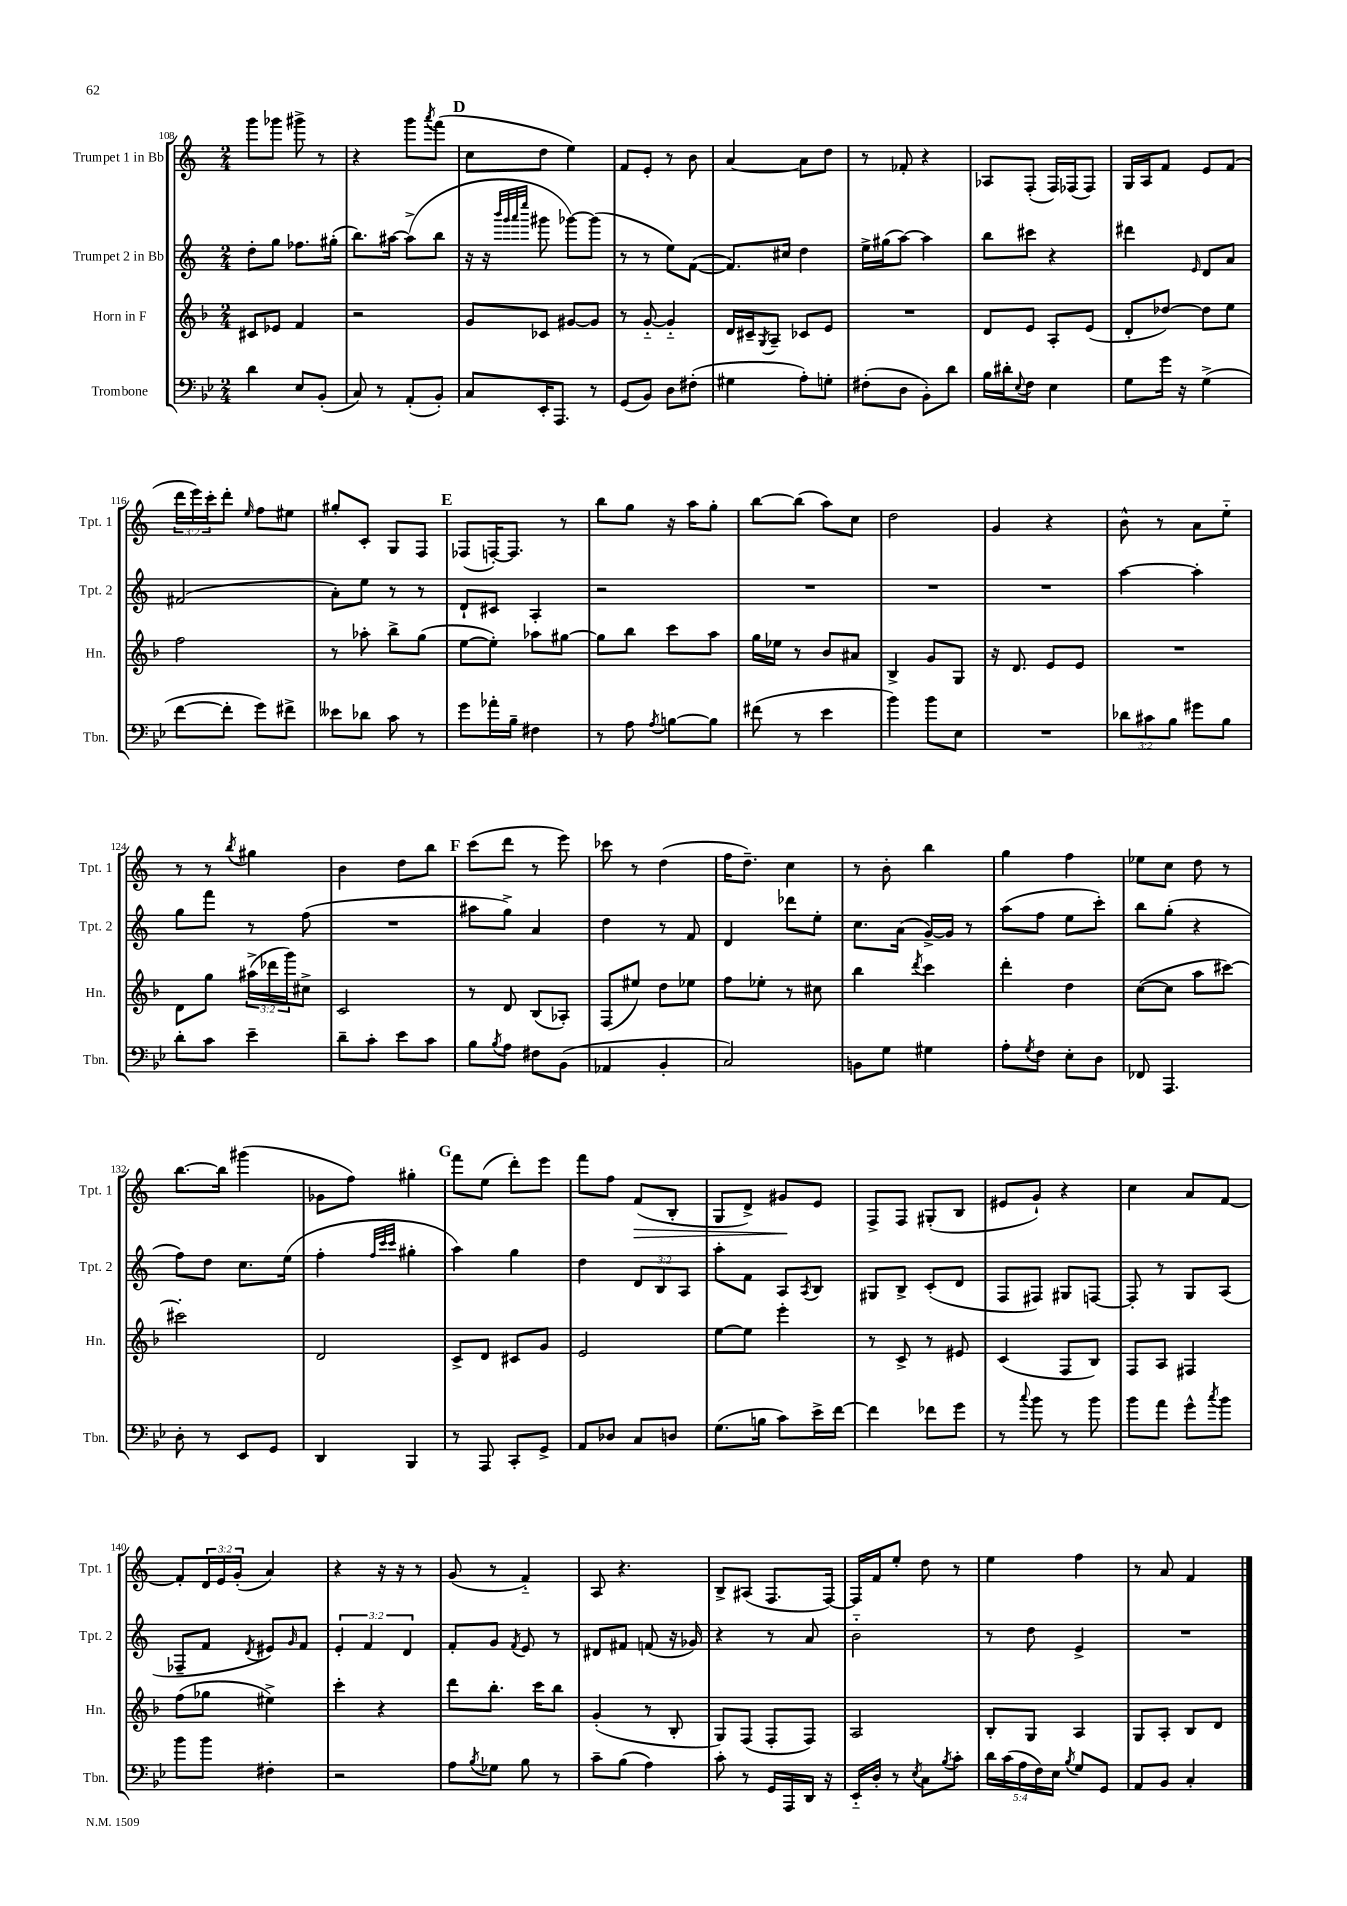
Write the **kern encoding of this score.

**kern	**kern	**kern	**kern
*staff4	*staff3	*staff2	*staff1
*clefF4	*clefG2	*clefG2	*clefG2
*k[b-e-]	*k[b-]	*k[]	*k[]
*M2/4	*M2/4	*M2/4	*M2/4
4d\	8c#/L	8dd'\L	8ggg\L
.	8e-/J	8gg\J	8ggg-\J
8E-/L	4f/	8.ff-\L	8ggg#^\
(8BB-'/J	.	.	8r
.	.	(16gg#'\Jk	.
=	=	=	=
8C/)	2r	8.bb\L)	4r
8r	.	.	.
.	.	[16aa#\Jk	.
(8AA'/L	.	(8aa#^\]L	8ggg\L
.	.	.	8qaaa/
8BB-'/J)	.	8bb\J	(8fff\J
=	=	=	=
8C/L	8g/L	16r	8cc\L
.	.	16r	.
.	.	32qqbbb/LLL	.
.	.	32qqggg/	.
.	.	32qqaaa/	.
.	.	32qqeeee/JJJ	.
16EE-'/K	8c-/J	8ggg#\	8dd\J
8.AAA/J	.	.	.
.	[8g#/L	[8ggg-\L)	4ee\)
8r	8g#/]J	(8ggg-\]J	.
=	=	=	=
(8GG/L	8r	8r	8f/L
8BB-/J)	[8g'~/	8r	8e'/J
8D\L	4g'~/]	8ee\L)	8r
(8F#'\J	.	([8f\J	8b\
=	=	=	=
4G#\	16d/LL	8.f/]L)	[4a/
.	16c#~/J	.	.
.	8qG/	.	.
.	8A~/J	.	.
.	.	16cc#/Jk	.
8A'\L)	8c-/L	4dd\	8a\]L
8G'\J	8e/J	.	8dd\J
=	=	=	=
(8F#'\L	2r	16ee^\LL	8r
.	.	(16gg#\J	.
8D\J	.	[8aa\J)	8f-'/
8BB-'\L)	.	4aa\]	4r
8d\J	.	.	.
=	=	=	=
16B-\LL	8d/L	8bb\L	8A-/L
16d#'\J	.	.	.
8qqE-/	.	.	.
8F\J	8e/J	8ccc#\J	(8F'/J
4E-\	8A'/L	4r	16F/LL)
.	.	.	(16F-/J
.	(8e/J	.	8F-/J)
=	=	=	=
8G\L	8d'/L	4ddd#\	16G/LL
.	.	.	16A/J
16g\Jk	[8dd-/J)	.	8f/J
16r	.	.	.
.	.	16qqe/	.
(4G^\	8dd-\]L	8d/L	8e/L
.	8ee\J	8a/J	(8f/J
=	=	=	=
[8f\L	2ff\	(2f#/	24ddd\LL
.	.	.	24eee\)
.	.	.	24ccc'\J
8f'\]J	.	.	8ddd'\J
.	.	.	16qqee/
8g\L)	.	.	8ff\L
8f#^\J	.	.	8ee#\J
=	=	=	=
8e--\L	8r	8a'\L)	8gg#'/L
8d-\J	8aa-'\	8ee\J	8c'/J
8c\	8bb-^\L	8r	8G/L
8r	(8gg\J	8r	8F/J
=	=	=	=
8g\L	[8ee\L	8d`/L	(8F-/L
16a-'\L	8ee'\]J)	8c#/J	[16F'/K)
16B-~\JJ	.	.	8.F/]J
4F#\	8aa-\L	4A'/	.
.	[8gg#\J	.	8r
=	=	=	=
8r	8gg#\]L	2r	8bb\L
8A\	8bb-\J	.	8gg\J
8qA/	.	.	.
[8B\L	8ccc\L	.	16r
.	.	.	16aa\LK
8B\]J	8aa\J	.	8gg'\J
=	=	=	=
(8f#\	16gg\LL	2r	[8bb\L
.	16ee-\JJ	.	.
8r	8r	.	(8bb\]J
4e-\	8b-/L	.	8aa\L)
.	8a#/J	.	8cc\J
=	=	=	=
4b-\)	4B-^/	2r	2dd\
8b-\L	8g/L	.	.
8E-\J	8G/J	.	.
=	=	=	=
2r	16r	2r	4g/
.	8.d/	.	.
.	8e/L	.	4r
.	8e/J	.	.
=	=	=	=
12d-\L	2r	[4aa\	8b^^\
12c#\	.	.	.
.	.	.	8r
12B-\J	.	.	.
8g#\L	.	4aa'\]	8a\L
8B-\J	.	.	8ee'~\J
=	=	=	=
8d'\L	8d\L	8gg\L	8r
8c\J	8gg\J	8fff\J	8r
.	.	.	8qbb/
4e-~\	(24aa#^\LL	8r	4gg#\
.	24ddd-\	.	.
.	24ggg\J)	.	.
.	8cc#^\J	(8ff\	.
=	=	=	=
8d~\L	2c/	2r	4b\
8c'\J	.	.	.
8e-\L	.	.	8dd\L
8c\J	.	.	8bb\J
=	=	=	=
8B-\L	8r	8aa#\L	(8ccc\L
8qB-/	.	.	.
8A\J	8d/	8gg^\J)	8ddd\J
8F#\L	(8B-/L	4a/	8r
(8BB-\J	8A-'/J)	.	8eee\)
=	=	=	=
4AA-/	(8F/L	4dd\	8ccc-\
.	8ee#/J)	.	8r
4BB-'/	8dd\L	8r	(4dd\
.	8ee-\J	8f/	.
=	=	=	=
2C/)	8ff\L	4d/	16ff\LK
.	.	.	8.dd~\J)
.	8ee-'\J	.	.
.	8r	8ddd-\L	4cc\
.	8cc#\	8ee'\J	.
=	=	=	=
8BB\L	4bb-\	8.cc\L	8r
8G\J	.	.	8b'\
.	.	(16a\Jk	.
.	8qddd/	.	.
4G#\	4ccc\	[16g^/LL)	4bb\
.	.	16g/]JJ	.
.	.	8r	.
=	=	=	=
8A'\L	4ddd'\	(8aa\L	4gg\
8qG/	.	.	.
8F\J	.	8ff\J	.
8E-'\L	4dd\	8ee\L	4ff\
8D\J	.	8ccc'\J)	.
=	=	=	=
8FF-/	([8cc\L	8bb\L	8ee-\L
4.AAA/	8cc\]J	(8gg'\J	8cc\J
.	8aa\L	4r	8dd\
.	[8ccc#\J)	.	8r
=	=	=	=
8D'\	2ccc#'\]	8ff\L)	[8.bb\L
8r	.	8dd\J	.
.	.	.	16bb\]Jk
8EE-/L	.	8.cc\L	(4ggg#\
8GG/J	.	.	.
.	.	(16ee\Jk	.
=	=	=	=
4DD/	2d/	4ff'\	8g-\L
.	.	.	8ff\J)
.	.	32qqff/LLL	.
.	.	32qqccc/	.
.	.	32qqccc/JJJ	.
4BBB-/	.	4gg#'\	4gg#'\
=	=	=	=
8r	8c^/L	4aa\)	8fff\L
8AAA/	8d/J	.	(8ee\J
8CC'/L	8c#/L	4gg\	8ddd'\L)
8GG^/J	8g/J	.	8eee\J
=	=	=	=
8AA/L	2e/	4dd\	8fff\L
8D-/J	.	.	8ff\J
8C/L	.	12d/L	(8f/L
.	.	12B/	.
8D/J	.	.	8B'/J
.	.	12A/J	.
=	=	=	=
(8.G\L	[8ee\L	8aa'\L	8G/L
.	8ee\]J	8f\J	8d^/J)
16B\Jk	.	.	.
8c\L)	4eee'\	8A/L	8g#/L
.	.	8qA/	.
16e-^\L	.	8B/J	8e/J
[16f\JJ	.	.	.
=	=	=	=
4f\]	8r	8G#/L	8F^/L
.	8c^/	8B^/J	8F/J
8f-\L	8r	(8c'/L	(8G#'/L
8g\J	8e#/	8d/J	8B/J
=	=	=	=
8r	(4c/	8F/L	8e#/L
8qqcc/	.	.	.
8b-\	.	8F#/J)	8g`/J)
8r	8F/L	8G#/L	4r
8b-\	8B-/J)	[8F/J	.
=	=	=	=
8b-\L	8F/L	8F'/]	4cc\
8a\J	8A/J	8r	.
8g^^\L	4F#/	8G/L	8a/L
8qcc/	.	.	.
8b-\J	.	(8A/J	[8f/J
=	=	=	=
8b-\L	(8ff\L	8F-~/L	8f'/]L
8b-\J	8gg-\J	8f/J	24d/L
.	.	.	24e/
.	.	.	(24g'/JJ
.	.	8qd/	.
4F#'\	4ee#^\)	8e#/L)	4a/)
.	.	16qqg/	.
.	.	8f/J	.
=	=	=	=
2r	4ccc'\	6e'/	4r
.	.	6f/	.
.	4r	.	16r
.	.	.	16r
.	.	6d/	.
.	.	.	8r
=	=	=	=
8A\L	8ddd\L	8f'/L	(8g/
8qB-/	.	.	.
8G-\J	8.bb-'\J	8g/J	8r
.	.	8qf/	.
8B-\	.	8e/	4f'~/)
.	16ccc\LK	.	.
8r	8bb-\J	8r	.
=	=	=	=
8c~\L	(4g'/	8d#/L	8A/
(8B-\J	.	8f#/J	4.r
4A\)	8r	(8f/	.
.	8B-'/	16r	.
.	.	16g-/)	.
=	=	=	=
8c'\	8G/L)	4r	8B^/L
8r	(8F/J	.	(8A#/J
16GG/LL	8F'/L	8r	8.F/L
16AAA/	.	.	.
16DD/JJ	8F/J)	8a/	.
16r	.	.	[16F/Jk)
=	=	=	=
16EE-'~/LL	2A/	2b'~\	16F/]LL
16D'/JJ	.	.	16f/J
8r	.	.	8ee'/J
8qE-/	.	.	.
8C\L	.	.	8dd\
8qB-/	.	.	.
8c'\J	.	.	8r
=	=	=	=
20d\LL	8B-'/L	8r	4ee\
(20c\	.	.	.
20A\	.	.	.
.	8G/J	8dd\	.
20F\)	.	.	.
20E-\JJ	.	.	.
8qB-/	.	.	.
8G/L	4A/	4e^/	4ff\
8GG/J	.	.	.
=	=	=	=
8AA/L	8G/L	2r	8r
8BB-/J	8A'/J	.	8a/
4C'/	8B-/L	.	4f/
.	8d/J	.	.
==	==	==	==
*-	*-	*-	*-
